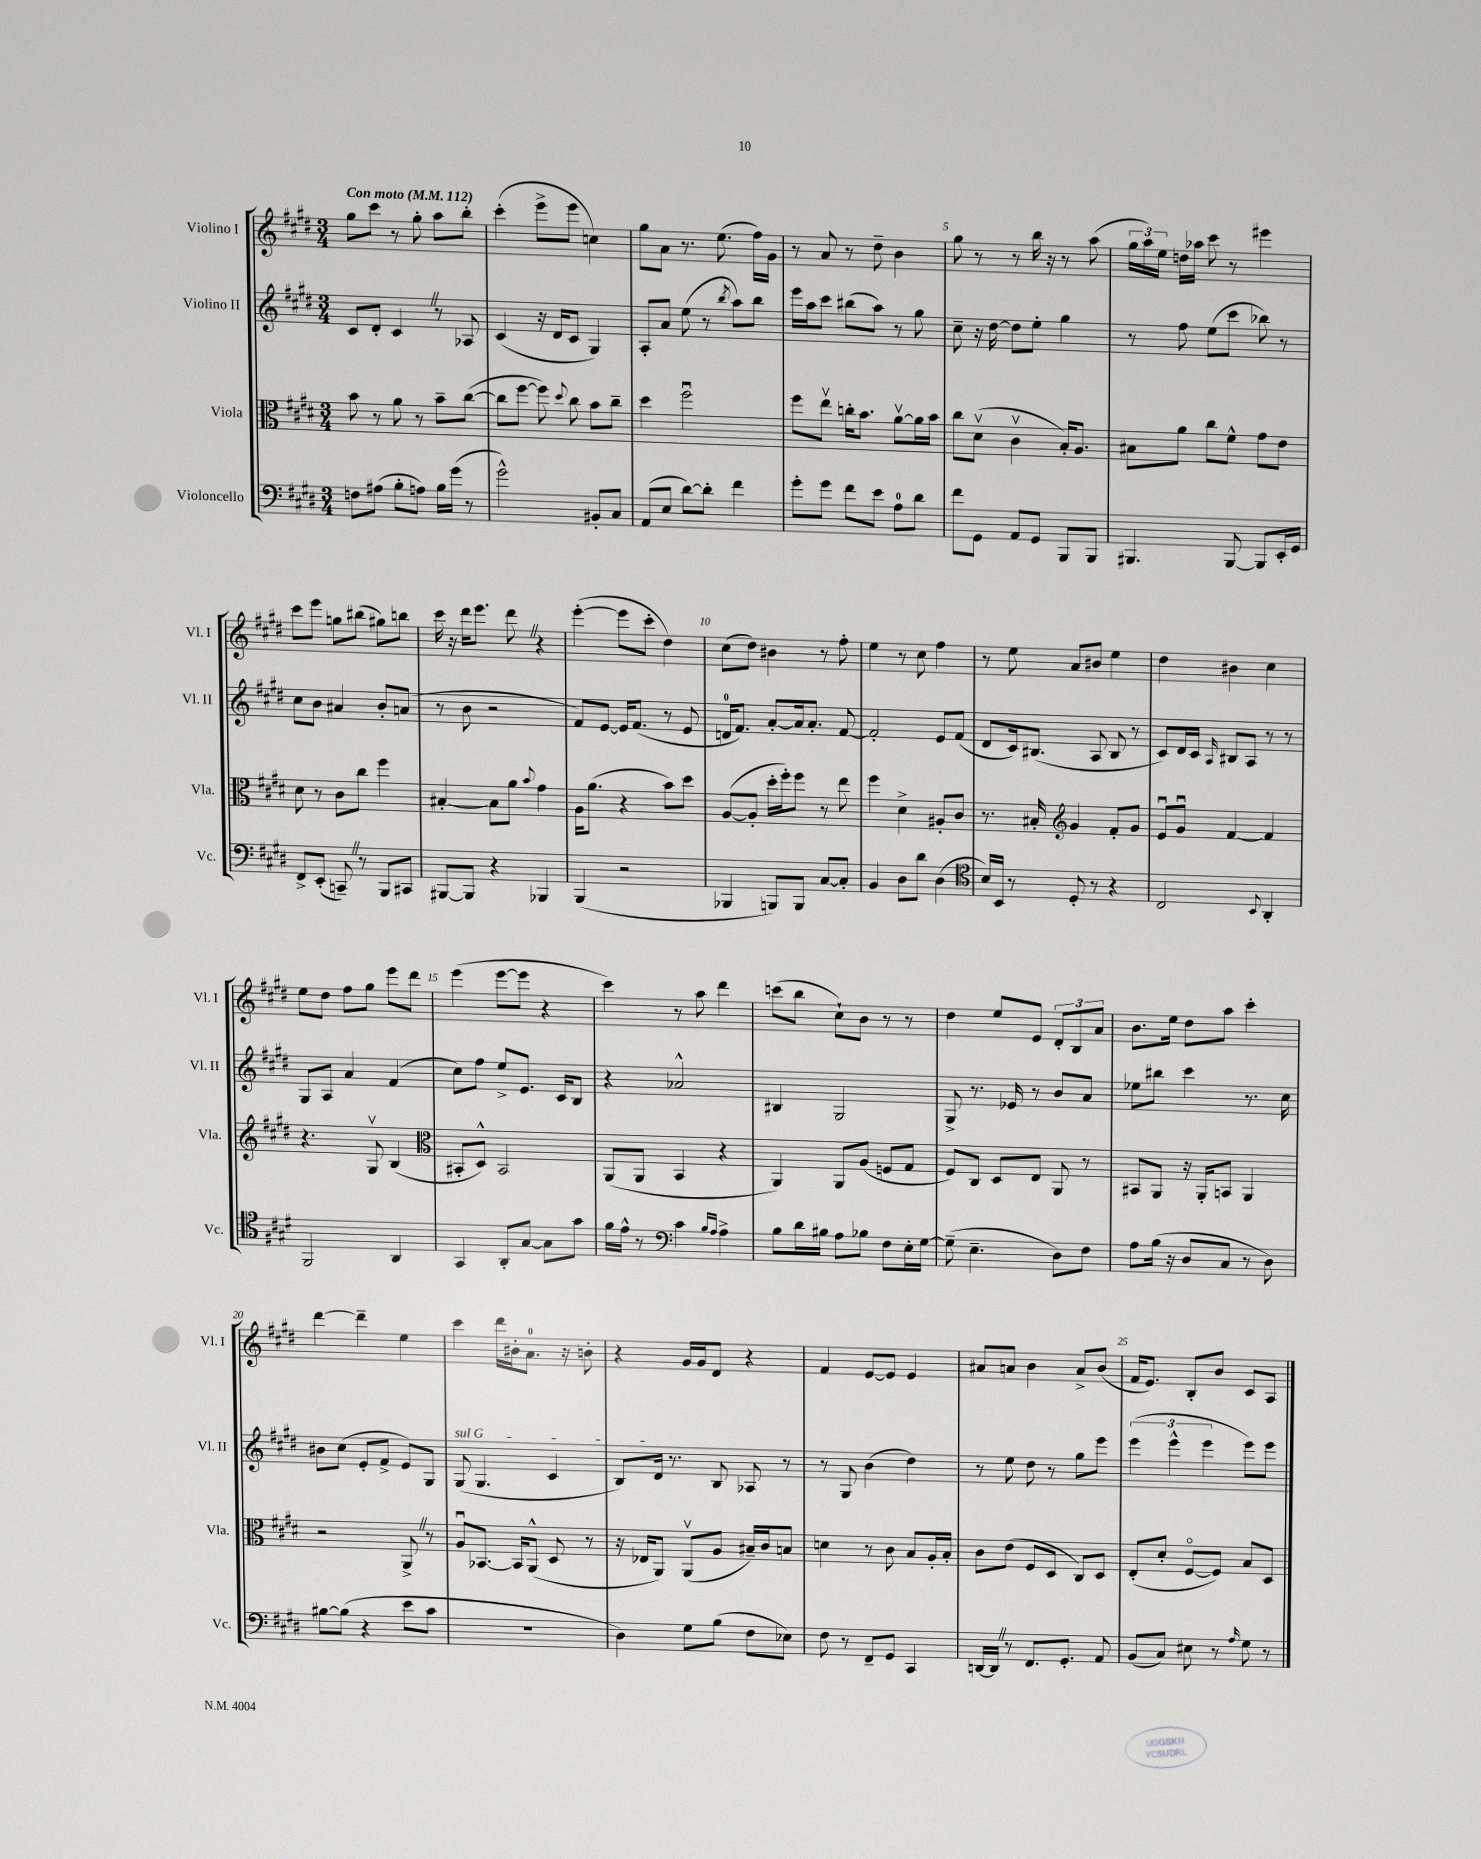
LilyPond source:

<<
\new StaffGroup <<
\new Staff = "s0" \with { instrumentName = "Violino I" shortInstrumentName = "Vl. I" } {
    \clef treble \key e \major \numericTimeSignature \time 3/4 \tempo "Con moto" 4 = 112
    \autoBeamOff gis''8[ cis'''8] r8 gis''8-. a''8[ b''8]-. |
    cis'''4-.( e'''8[-> e'''8] c''4) |
    gis''8[ a'8] r8. e''8.( fis''16[) gis'16] |
    r8 a'8 r8 dis''8-- b'4 |
    gis''8 r8 r8 b''16 r16 r8 a''8( |
    \tuplet 3/2 { gis''16[ a''16) e''16] } d''16[ aes''16] cis'''8 r8 eis'''4 |
    cis'''8[ e'''8] g''8[ bis''8]( gis''8[) b''8] |
    cis'''16 r16 dis'''16[ e'''8.] dis'''8 \once \override BreathingSign.text = \markup { \musicglyph "scripts.caesura.straight" } \breathe r4 |
    e'''4~-.( e'''8[ cis'''8]-. dis''4) |
    cis''8[( dis''8]) bis'4 r8 fis''8-. |
    e''4 r8 cis''8 fis''4 |
    r8 e''8 a'8[ bis'8] e''4 |
    dis''4 bis'4 cis''4 |
    e''8[ dis''8] fis''8[ gis''8] e'''8[ dis'''8] |
    e'''4( e'''8[~ e'''8] r4 |
    cis'''4) r8 a''8 dis'''4 |
    c'''8[( b''8] cis''8[-!) b'8] r8 r8 |
    dis''4 e''8[ e'8] \tuplet 3/2 { dis'8[-. b8 a'8] } |
    b'8.[ e''16] dis''8[ a''8] cis'''4-. |
    dis'''4~ dis'''4-- e''4 |
    cis'''4 dis'''16[ bis'16-. a'8.]-0 r16 b'8-. |
    r4 gis'16[ gis'16 dis'8] r4 |
    fis'4 e'8[~ e'8] e'4 |
    ais'8[ a'8] b'4 a'8[-> b'8]( |
    fis'16[ e'8.]) b8[-. b'8] cis'8[ a8] \bar "|." |
}
\new Staff = "s1" \with { instrumentName = "Violino II" shortInstrumentName = "Vl. II" } {
    \clef treble \key e \major \numericTimeSignature \time 3/4
    \autoBeamOff cis'8[ dis'8]-. cis'4 \once \override BreathingSign.text = \markup { \musicglyph "scripts.caesura.straight" } \breathe r8 aes8 |
    cis'4( r16 dis'16[ cis'8] gis4) |
    a8[-. a'8] e''8( r8 \acciaccatura { b''8 } a''8[) b''8] |
    e'''16[ a''16 cis'''8] bis''8[( a''8]) r8 gis''8 |
    cis''8-- r16 dis''16~ dis''8[ e''8]-. gis''4 |
    r8 fis''8 e''8[( cis'''8] bes''8) r8 |
    cis''8[ b'8] ais'4 b'8[-. a'8]( |
    r8 b'8 r2 |
    fis'8[) e'8]~ e'16[ fis'8.]( r8 e'8 |
    d'16[-0 fis'8.]) a'8[~-. a'16 a'8.]-. fis'8~ |
    fis'2-. e'8[ fis'8]( |
    dis'8[ cis'16) bis8.]( a8 bis8 r8 |
    cis'8[) dis'16 cis'16] \grace { a16 } bis8[ a8] r8 r8 |
    gis8[ a8] a'4 fis'4( |
    cis''8[) fis''8] e''8[-> e'8.] cis'16[ b8] |
    r4 aes'2-^ |
    bis4 gis2 |
    gis8-> r8. ees'16 r8 b'8[ a'8] |
    ees''8[ bis''8] cis'''4 r8. cis''16 |
    bis'8[ cis''8]( e'8[-. fis'8]-> e'8[) gis8] |
    \once \override TextSpanner.bound-details.left.text = \markup { \italic "sul G" } gis8\startTextSpan( gis4. cis'4 |
    b8[) dis'16]\stopTextSpan r8. b8 aes8 r8 |
    r8 gis8 b'4( dis''4) |
    r8 e''8 dis''8 r8 gis''8[ e'''8] |
    \tuplet 3/2 { e'''4( e'''4-^ e'''4 } e'''8[) e'''8] \bar "|." |
}
\new Staff = "s2" \with { instrumentName = "Viola" shortInstrumentName = "Vla." } {
    \clef alto \key e \major \numericTimeSignature \time 3/4
    \autoBeamOff b'8 r8 a'8 r8 b'8[-- cis''8]~( |
    cis''8[ fis''8]~ fis''8) \appoggiatura { dis''8 } cis''8 b'8[ cis''8]-- |
    dis''4 fis''2\downbow |
    fis''8[ e''8]\upbow c''16[-. b'8.] a'8[~\upbow a'16 b'16] |
    cis''8[ dis'8]\upbow( cis'4\upbow b16[-.) a8.] |
    bis8[ a'8] cis''8[ fis'8]-^ gis'8[ e'8] |
    dis'8 r8 cis'8[ cis''8] fis''4 |
    bis4~-. bis8[ a'8] \appoggiatura { b'8 } gis'4 |
    a16[ a'8.]( r4 b'8[) dis''8] |
    a8[~( a8]-. dis''16[-. fis''16-.) fis''8] r8 e''8 |
    fis''4 dis'4-> ais8[-. cis'8] |
    r8. bis16-. \clef treble gis'4 fis'8[-. gis'8] |
    e'8[\downbow gis'8]\downbow fis'4~ fis'4 |
    r4. gis8\upbow b4( |
    \clef alto bis,8[-. dis8]-^) bis,2 |
    a,8[( a,8] b,4 r4 |
    a,4) a,8[ a8]( f8[ gis8] |
    fis8[) cis8] dis8[ e8] a,8 r8 |
    bis,8[ a,8] r16 a,16[-. b,8] a,4 |
    r2 a,8-> \once \override BreathingSign.text = \markup { \musicglyph "scripts.caesura.straight" } \breathe r8 |
    a8[\downbow bes,8.]~ bes,16[ a,8]-^( dis8 r8 |
    r16 ees16[ a,8]) a,8[\upbow( a8] bis16[--) cis'16 b8] |
    d'4 r8 cis'8 b8[ a16-. b16]-. |
    cis'8[ e'8]( fis8[ dis8] cis8[) dis8] |
    e8[-.( dis'8]-. fis8[~\flageolet fis8]) b8[ dis8] \bar "|." |
}
\new Staff = "s3" \with { instrumentName = "Violoncello" shortInstrumentName = "Vc." } {
    \clef bass \key e \major \numericTimeSignature \time 3/4
    \autoBeamOff f8[ ais8]( b8[-. a8]) b16[ gis'16]( r8 |
    gis'2-^) bis,8[-. cis8] |
    a,8[( e8] dis'8[~) dis'8]-. fis'4 |
    gis'8[-. gis'8] fis'8[ e'8] a8[-0 dis'8] |
    fis'8[ gis,8] a,8[ gis,8] b,,8[ b,,8] |
    bis,,4. bis,,8~ bis,,8[ e,16-. gis,16] |
    fis,8[-> e,8]-.( c,8--) \once \override BreathingSign.text = \markup { \musicglyph "scripts.caesura.straight" } \breathe r8 b,,8[ cis,8] |
    bis,,8[~ bis,,8] r4 bes,,4 |
    b,,4( r2 |
    bes,,4 b,,8[) b,,8] cis8[~ cis8]-. |
    b,4 dis8[ dis'8] dis4( |
    \clef tenor b16[) b,16] r8 dis8-. r8 r4 |
    cis2 \appoggiatura { b,8 } a,4-. |
    fis,2 a,4 |
    gis,4 a,8[-. gis8]~ gis8[ gis'8] |
    fis'16[ e'16]-^ r8 \clef bass cis'4 \grace { b16[ a16] } a4-> |
    b8[ dis'16 bis16] a8[ bes8] fis8[ e16-. gis16]~ |
    gis8--( e4.-- dis8[) fis8] |
    a8[ b16]( r16 dis8[ cis8] r8 dis8) |
    bis8[~ bis8]( r4 e'8[ cis'8] |
    R2. |
    dis4) gis8[ b8]( fis8[ ees8]) |
    fis8 r8 fis,8[-- gis,8] cis,4 |
    d,16[~ d,16] \once \override BreathingSign.text = \markup { \musicglyph "scripts.caesura.straight" } \breathe r8 fis,8.[ gis,8.]-. a,8 |
    b,8[( cis8]) eis8 r8 \grace { a16 } gis8 r8 \bar "|." |
}
>>
>>
\layout { \context { \Score \override BarNumber.break-visibility = ##(#f #t #t) barNumberVisibility = #(every-nth-bar-number-visible 5) } }
